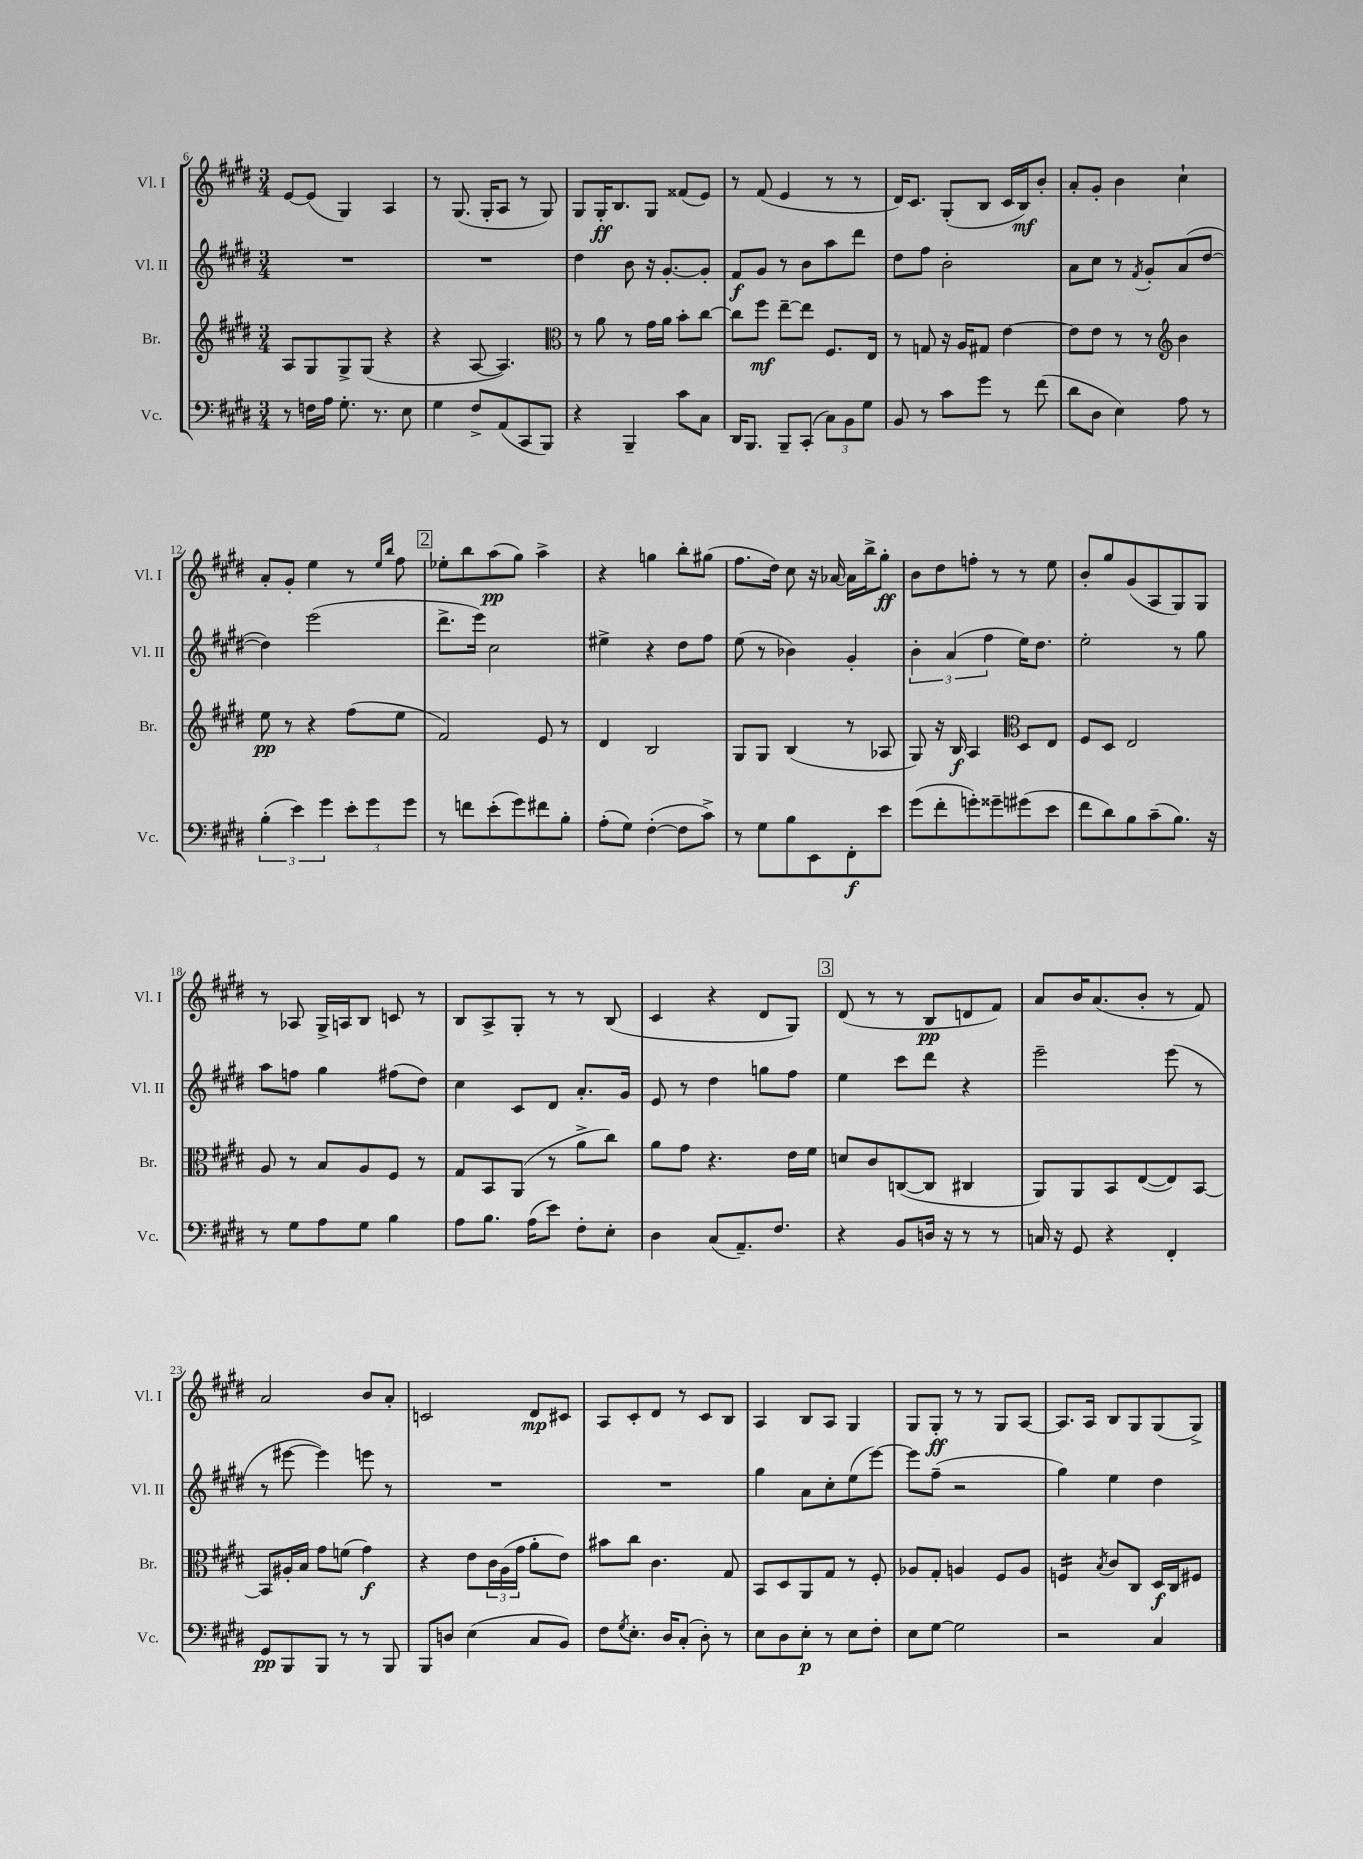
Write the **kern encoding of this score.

**kern	**kern	**kern	**kern
*staff4	*staff3	*staff2	*staff1
*clefF4	*clefG2	*clefG2	*clefG2
*k[f#c#g#d#]	*k[f#c#g#d#]	*k[f#c#g#d#]	*k[f#c#g#d#]
*M3/4	*M3/4	*M3/4	*M3/4
8r	8A/L	2.r	[8e/L
16F\LL	8G#/	.	(8e/]J
16A\JJ	.	.	.
8.G#'\	8G#^/	.	4G#/)
.	(8G#/J	.	.
8.r	.	.	.
.	4r	.	4A/
8E\	.	.	.
=	=	=	=
4G#\	4r	2.r	8r
.	.	.	(8.G#/
8F#^/L	[8A/	.	.
.	.	.	16G#'/LK
(8AA/	4.A/])	.	8A/J
8CC#/	.	.	8r
8BBB/J)	.	.	8G#/)
=	=	=	=
*	*clefC3	*	*
4r	8r	4dd#\	8G#/L
.	8a\	.	16G#'/K
.	.	.	8.B/
4BBB~/	8r	8b\	.
.	16g#\LL	16r	8G#/J
.	16a\JJ	[8.g#'/L	.
8c#\L	8b'\L	.	(8f##/L
8C#\J	[8cc#\J	8g#'/]J	8e/J)
=	=	=	=
16DD#/LK	8cc#\]L	8f#/L	8r
8.BBB/J	.	.	.
.	8ff#\J	8g#/J	(8f#/
8BBB~/L	[8ee~\L	8r	4e/
(8CC#'/J	8ee\]J	8b\L	.
12C#\L)	8.F#/L	8aa\	8r
12BB\	.	.	.
.	.	8ddd#\J	8r
12G#\J	.	.	.
.	16E/Jk	.	.
=	=	=	=
8BB/	8r	8dd#\L	16d#/LK)
.	.	.	8.c#/J
8r	8G/	8ff#\J	.
8c#\L	16r	2b'\	(8G#'/L
.	16A/LK	.	.
8g#\J	8G#/J	.	8B/J
8r	[4e\	.	16c#/LL
.	.	.	16B/J)
(8f#\	.	.	8b'/J
=	=	=	=
8d#\L	8e\]L	8a\L	8a'/L
8D#\J	8e\J	8cc#\J	8g#'/J
4E\)	8r	8r	4b\
.	.	8qf#/	.
.	8r	8g#'/L	.
*	*clefG2	*	*
8A\	4b\	(8a/	4cc#`\
8r	.	[8dd#/J	.
=	=	=	=
(6B'\	8ee\	4dd#\])	8a'/L
.	8r	.	8g#'/J
6e\)	.	.	.
.	4r	(2eee\	4ee\
6g#\	.	.	.
12e'\L	(8ff#\L	.	8r
12g#\	.	.	.
.	.	.	16qqee/LL
.	.	.	16qqbb/JJ
.	8ee\J	.	8ff#\
12g#\J	.	.	.
=	=	=	=
8r	2f#/)	8.ddd#^\L	8ee-'\L
8f\L	.	.	8bb\
.	.	16eee\Jk)	.
(8e'\	.	2cc#\	(8aa\
8g#\)	.	.	8gg#\J)
8f#\	8e/	.	4aa^\
8B'\J	8r	.	.
=	=	=	=
(8A'\L	4d#/	4ee#^\	4r
8G#\J)	.	.	.
([4F#'\	2B/	4r	4gg\
8F#\]L	.	8dd#\L	8bb'\L
8c#^\J)	.	8ff#\J	(8gg#\J
=	=	=	=
8r	8G#/L	(8ee\	8.ff#\L
8G#\L	8G#/J	8r	.
.	.	.	16dd#\Jk)
8B\	(4B/	4b-\)	8cc#\
8EE\	.	.	16r
.	.	.	[16a-/
8FF#'\	8r	4g#'/	16a-\]LL
.	.	.	16bb^\J
8e\J	8A-/	.	8gg#'\J
=	=	=	=
(8g#\L	8G#/)	6b'\	8b\L
8f#'\	16r	.	8dd#\
.	.	(6a/	.
.	16B/	.	.
8g'\)	4A/	.	8ff'\J
.	.	6ff#\	.
8g##~\	.	.	8r
*	*clefC3	*	*
(8g#\	8D#/L	16ee\LK)	8r
.	.	8.dd#\J	.
8e\J	8E/J	.	8ee\
=	=	=	=
8f#\L	8F#/L	2ee'\	8b'/L
8d#\)	8D#/J	.	8gg#/
8B\	2E/	.	(8g#/
(8c#~\	.	.	8A/
8.B\J)	.	8r	8G#/)
.	.	8gg#\	8G#/J
16r	.	.	.
=	=	=	=
8r	8A/	8aa\L	8r
8G#\L	8r	8ff\J	8A-/
8A\	8B/L	4gg#\	16G#^/LL
.	.	.	16A/J
8G#\J	8A/	.	8B/J
4B\	8F#/J	(8ff#\L	8c/
.	8r	8dd#\J)	8r
=	=	=	=
8A\L	8G#/L	4cc#\	8B/L
8.B\J	8BB/	.	8A^/
.	(8AA/J	8c#/L	8G#'/J
(16A\LK	.	.	.
8e\J)	8r	8d#/J	8r
8F#'\L	8a^\L	8.a'/L	8r
8E'\J	8cc#\J)	.	(8B/
.	.	16g#/Jk	.
=	=	=	=
4D#\	8a\L	8e/	4c#/
.	8g#\J	8r	.
(8C#/L	4.r	4dd#\	4r
8.AA~/)	.	.	.
.	.	8gg\L	8d#/L
8.F#/J	.	.	.
.	16e\LL	8ff#\J	8G#/J)
.	16f#\JJ	.	.
=	=	=	=
4r	8d/L	4ee\	(8d#/
.	8c#/	.	8r
8BB/L	([8C/	8ccc#\L	8r
16D/Jk	8C/]J	8ddd#\J	8B/L
16r	.	.	.
8r	4C#/	4r	8d/
8r	.	.	8f#/J)
=	=	=	=
16C/	8AA/L)	2eee~\	8a/L
16r	.	.	.
8GG#/	8AA/	.	16b/K
.	.	.	(8.a/
4r	8BB/	.	.
.	([8E/	.	8b'/J
4FF#'/	8E/])	(8eee\	8r
.	[8BB/J	8r	8f#/)
=	=	=	=
8GG#/L	8BB/]L	8r	2a/
8BBB/	16A#'/L	[8eee#\	.
.	16B/JJ	.	.
8BBB/J	8g#\L	4eee#\])	.
8r	(8f\J	.	.
8r	4g#\)	8eee\	8b/L
8BBB/	.	8r	8a'/J
=	=	=	=
8BBB/L	4r	2.r	2c/
8D/J	.	.	.
(4E\	8e\L	.	.
.	24c#\L	.	.
.	(24A\	.	.
.	24g#\JJ	.	.
8C#/L	8a'\L	.	8d#/L
8BB/J)	8e\J)	.	8c#/J
=	=	=	=
8F#\L	8b#\L	2.r	8A/L
8qG#/	.	.	.
8.E'\J	8cc#\J	.	8c#'/
.	4.c#\	.	8d#/J
16D#/LK	.	.	.
(8C#'/J	.	.	8r
8D#'\)	.	.	8c#/L
8r	8G#/	.	8B/J
=	=	=	=
8E\L	8BB/L	4gg#\	4A/
8D#\	8D#/	.	.
8E'\J	8AA/	8a\L	8B/L
8r	8G#/J	8cc#'\	8A/J
8E\L	8r	(8ee\	4G#/
8F#'\J	8F#'/	[8eee\J)	.
=	=	=	=
8E\L	8A-/L	8eee\]L	8G#/L
[8G#\J	8G#'/J	(8ff#~\J	8G#'/J
2G#\]	4A/	2r	8r
.	.	.	8r
.	8F#/L	.	8G#/L
.	8A/J	.	[8A/J
=	=	=	=
2r	4F/	4gg#\)	8.A/]L
.	.	.	16A/Jk
.	8qB/	.	.
.	8c#/L	4ee\	8B/L
.	8C#/J	.	8G#/
4C#/	16D#/LL	4dd#\	(8G#/
.	16C#/J	.	.
.	8F#/J	.	8G#^/J)
==	==	==	==
*-	*-	*-	*-
